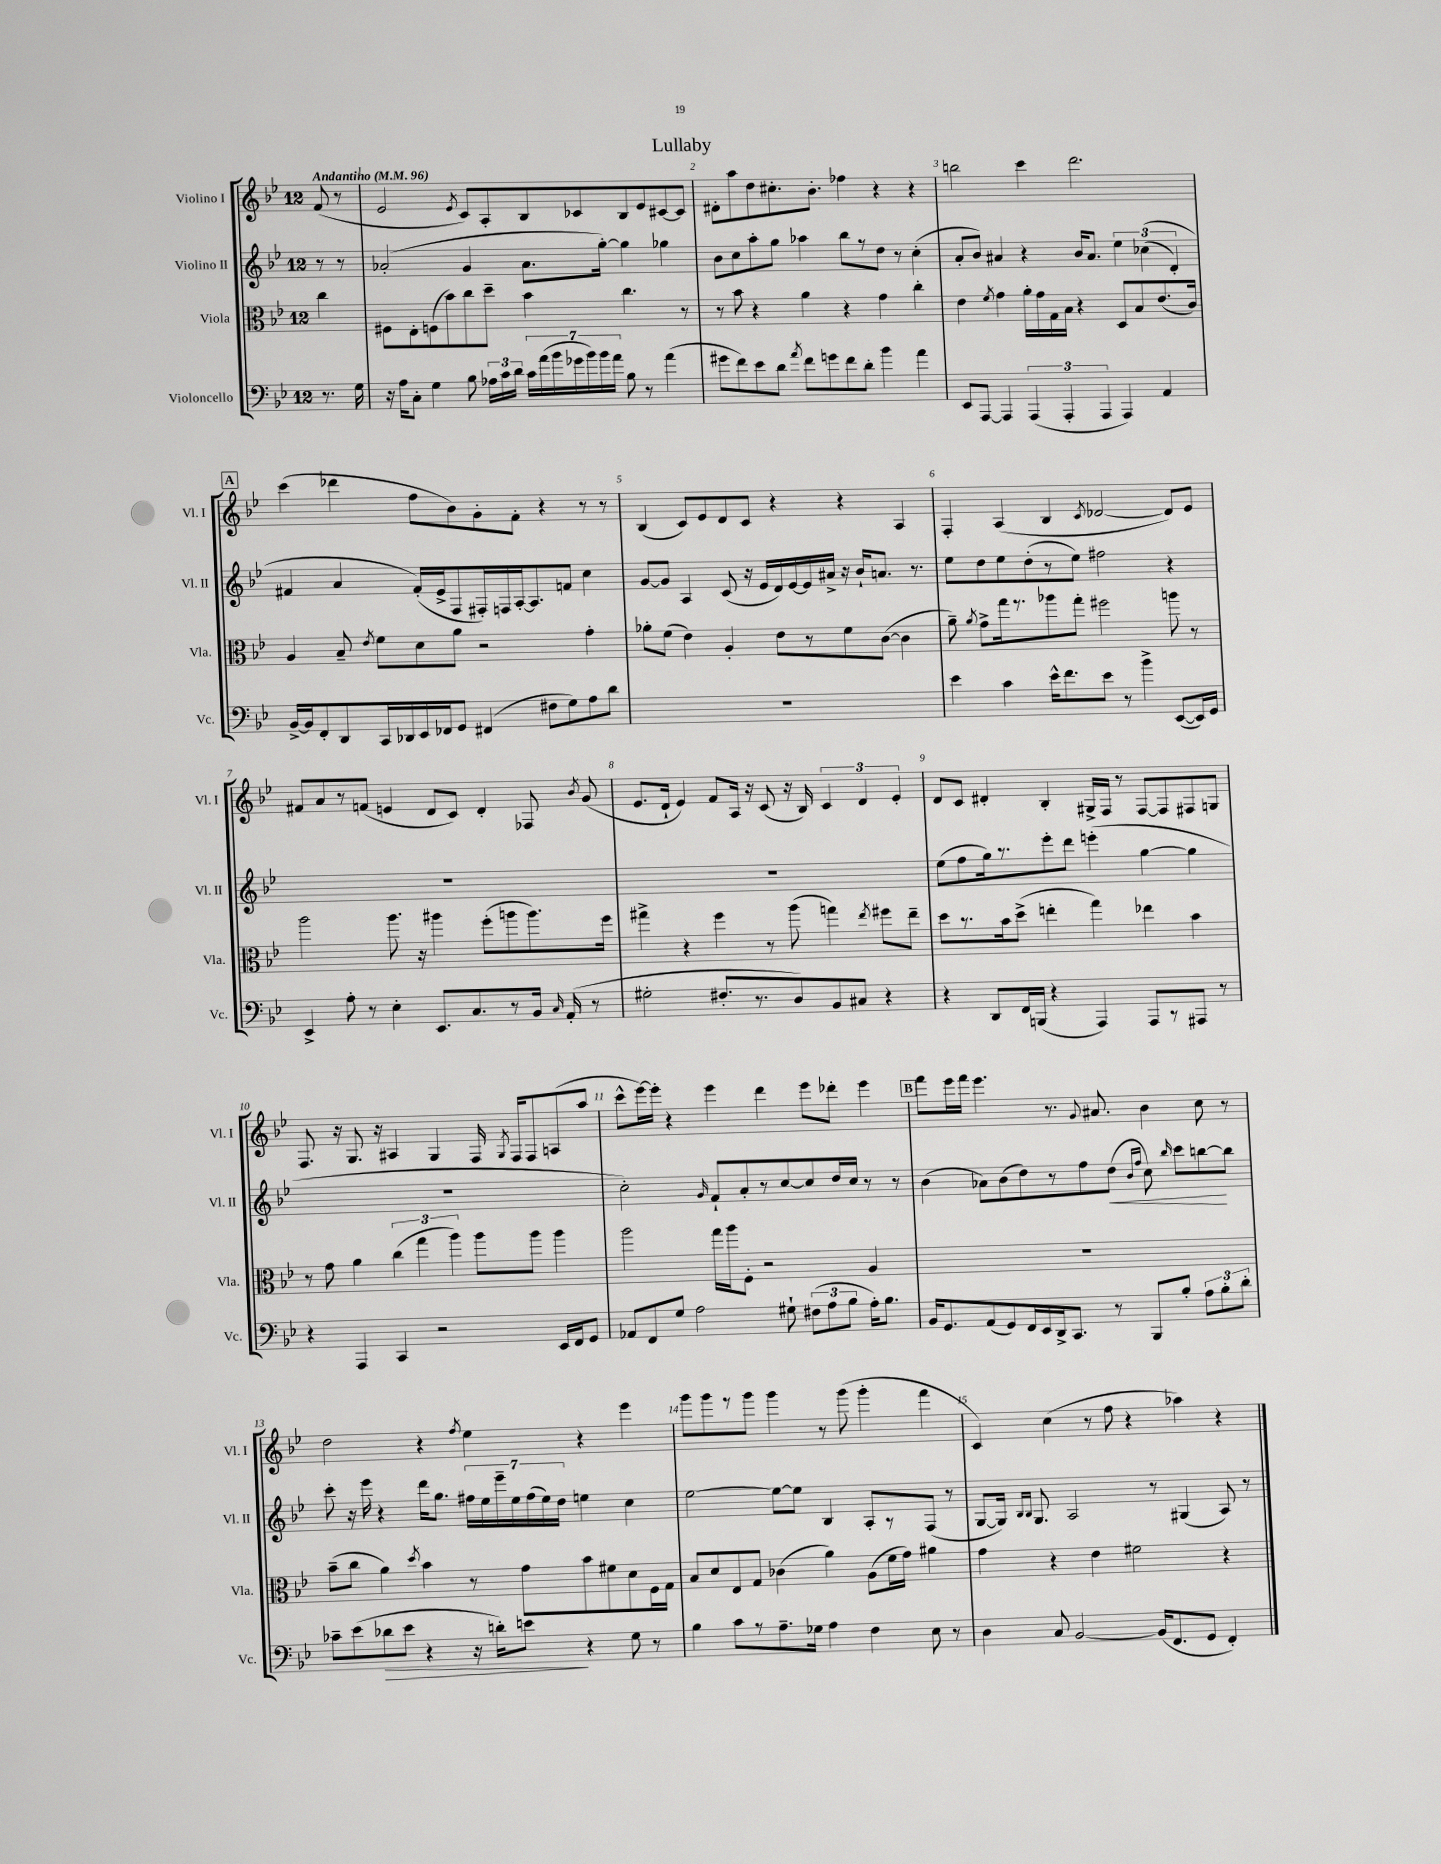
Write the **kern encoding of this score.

**kern	**kern	**kern	**kern
*staff4	*staff3	*staff2	*staff1
*clefF4	*clefC3	*clefG2	*clefG2
*k[b-e-]	*k[b-e-]	*k[b-e-]	*k[b-e-]
*M12/8	*M12/8	*M12/8	*M12/8
*MM96	*MM96	*MM96	*MM96
8.r	4cc	8r	(8f
.	.	8r	8r
16G	.	.	.
=	=	=	=
16r	8F#	(2a-'	2e-
16A	.	.	.
8C'	8E-'	.	.
4G	(8F	.	.
.	8b-)	.	.
.	.	.	8qe-
8B-	8cc	4g	8c)
24A-	8dd~	.	8A'
24c	.	.	.
24d	.	.	.
28c	4b-	8.a-	8B-
(28a	.	.	.
28b-	.	.	.
28g-	.	.	.
.	.	.	8c-
28b-)	.	.	.
28b-	.	.	.
.	.	[16gg')	.
28a	.	.	.
8B-	4.cc	4gg]	8B-
8r	.	.	8e-
(4a	.	4gg-	[8c#
.	8r	.	8c#]
=	=	=	=
8g#	8r	8b-	8d#'
8f)	8b-	8cc	8aa
8e-	4r	8aa'	8dd
8d	.	8gg	8.cc#'
8qa	.	.	.
8f	4a	4aa-	.
.	.	.	8.b-'
8g	.	.	.
8f	4r	8bb-	4ff-
8d'	.	8r	.
4b-	4g	8dd	4r
.	.	8r	.
4a	4cc'	(4cc'	4r
=	=	=	=
8EE-	4e-	8a'	2bb
[8AAA	.	8b-)	.
.	8qf	.	.
4AAA]	4g	4a#	.
(6AAA	16a'	4r	4ccc
.	16g	.	.
.	16G	.	.
6AAA'	.	.	.
.	16B-	.	.
.	4r	16b-	2.ddd
.	.	8.a#	.
6AAA	.	.	.
4AAA)	8D	6ee-	.
.	8B-	.	.
.	.	&((6cc-	.
4AA	(8.e-	.	.
.	.	6d')	.
.	16c)	.	.
=	=	=	=
[16BB-^	4A	4f#	(4ccc
16BB-]	.	.	.
8FF'	.	.	.
8DD	8B-~	4a	4ddd-
.	8qe-	.	.
16CC	8f	.	.
16DD-	.	.	.
16EE-	8d	(16f#'&)	8ff
16FF-	.	16e-^	.
8GG	8a	8F	8b-)
(4FF#	2r	16F#')	8g'
.	.	16F	.
.	.	[16A'	8f'
.	.	8.A]	.
8F#	.	.	4r
8G)	.	8f	.
8A	4g'	4cc	8r
8d	.	.	8r
=	=	=	=
1.r	8a-'	[8g	(4B-
.	(8f	8g]	.
.	4e-)	4A	8c)
.	.	.	8e-
.	4A'	(8c	8d
.	.	16r	8c
.	.	16e-	.
.	8e-	16d)	4r
.	.	[16e-	.
.	8r	16e-]	.
.	.	16a#^	.
.	8f	16r	4r
.	.	16b-`	.
.	([8c	8.a	.
.	4c]	.	4A
.	.	8.r	.
=	=	=	=
4e-	8a~)	8ee-	4F'
.	8qa	.	.
.	8g^	8dd	.
4c	16gg	8ee-	(4A
.	8.r	.	.
.	.	(8dd'	.
16e-^^	8aa-	8r	4B-
8.f	.	.	.
.	8gg'	8ee-)	.
.	.	.	8qc
8e-	2ff#	2ff#	[2d-
8r	.	.	.
4b-^	.	.	.
([8EE-	8aa	4r	8d-])
16EE-])	8r	.	8e-
16GG	.	.	.
=	=	=	=
4EE-^	2aa	1.r	8f#
.	.	.	8a
8A'	.	.	8r
8r	.	.	(8f
4E-'	8.aa	.	4e
.	16r	.	.
8.EE-	4aa#	.	8d
.	.	.	8c)
8.C	.	.	.
.	(8ff'	.	4d'
8r	8aa	.	.
16BB-	8.aa)	.	8F-
16qqC	.	.	.
(16AA'	.	.	.
.	.	.	8qb-
8r	.	.	(8g
.	16ff	.	.
=	=	=	=
2G#'	4gg#^	1.r	8.e-
.	.	.	16d`
.	4r	.	4e-)
8.F#'	4ff	.	8f
.	.	.	16A
8.r	.	.	16r
.	8r	.	(8c
8D)	(8aa	.	16r
.	.	.	16B-)
8BB-	4gg)	.	6c
8C#	.	.	.
.	.	.	6d
.	8qee-	.	.
4r	8ff#	.	.
.	.	.	6e-'
.	8ee-~	.	.
=	=	=	=
4r	8dd	(8ee-	8d
.	8.r	8ff	8c
8DD	.	16gg)	4d#'
.	16b-	8.r	.
16FF	(8dd^	.	.
(16BBB	.	.	.
4r	4ee'	8eee-'	4B-'
.	.	8ddd	.
4AAA)	4gg)	(4eee'	16G#^
.	.	.	16F
.	.	.	8r
8AAA	4ee-	[4gg	[8F
8r	.	.	8F]
8AAA#	4b-	4gg]	8F#
8r	.	.	8G
=	=	=	=
4r	8r	1.r	8.F
.	8g	.	.
.	.	.	16r
4AAA	4a	.	8.G
.	.	.	16r
4CC	(6cc	.	4A#
.	6gg	.	.
2r	.	.	4G
.	6aa)	.	.
.	8aa	.	16F
.	.	.	8qG
.	.	.	16F
.	8aa	.	8F
16EE-	4aa	.	(8A
16FF	.	.	.
8GG	.	.	8aa
=	=	=	=
8AA-	2aa	2cc')	8ccc^^
8FF	.	.	[16eee-)
.	.	.	16eee-']
8G	.	.	4r
2A	.	.	.
.	.	16qqg	.
.	16gg	8f`	4eee-
.	16aa	.	.
.	8F'	8a'	.
.	2r	8r	4ddd
8G#`	.	[8cc	.
(12F#	.	8cc]	8eee-
12A	.	.	.
.	.	16dd	8ddd-'
12B-	.	.	.
.	.	16cc	.
16A')	4A	8r	4eee-
8.B-	.	.	.
.	.	8r	.
=	=	=	=
16BB-	1.r	(4b-	8fff
8.GG	.	.	.
.	.	.	16eee-
.	.	.	16fff
(8AA	.	8a-)	4.eee-
8GG)	.	(8b-	.
16FF	.	8dd)	.
16EE-	.	.	.
16DD^	.	8r	8.r
8.CC	.	.	.
.	.	8ff	.
.	.	.	8qqg
.	.	.	8.a#
8r	.	(8dd	.
.	.	16qqb-	.
.	.	16qqff	.
8BBB-	.	8cc)	4b-
.	.	16qqbb-	.
8B-'	.	8ccc	.
12A	.	[8bb	8cc
12B-'	.	.	.
.	.	8bb]	8r
12d'	.	.	.
=	=	=	=
8c-~	(8b-~	8ccc'	2dd
(8e-	8cc	16r	.
.	.	16eee-	.
8d-	4a)	4r	.
8e-	.	.	.
.	8qdd	.	.
4r	4b-	16ddd	4r
.	.	8.gg	.
.	.	.	8qff
16r	8r	28ff#	4ee-
.	.	28ee-	.
16d')	.	.	.
.	.	28eee-~	.
.	.	28ee-	.
8e	8g	.	.
.	.	(28ff#	.
.	.	28ee-)	.
.	.	28dd	.
4r	8b-	4ee	4r
.	8f#	.	.
8G	8d	4cc	4eee-
8r	16F	.	.
.	16G	.	.
=	=	=	=
4B-	8B-	[2ee-	8ggg
.	8d	.	8ggg
8c	8E-	.	8r
8r	8G	.	8ggg
8.A~	(4c-	8ee-_	4ggg
.	.	8ee-]	.
16G-	.	.	.
4A	4a)	4B-	8r
.	.	.	(8ggg
4F	(8A	8A'	4ggg'
.	16f	8r	.
.	16g)	.	.
8E-	4a#	(8F	4fff
8r	.	8r	.
=	=	=	=
4D	4g	[8G	4c)
.	.	16G])	.
.	.	16qqB-	.
.	.	16qqB-	.
.	.	8.G	.
8C	4r	.	(4cc
[2BB-	.	2A	.
.	4e-	.	8r
.	.	.	8ff
.	2f#	.	4r
(16BB-]	.	8r	.
8.FF	.	.	.
.	.	(4G#	4aa-)
8GG	.	.	.
4FF')	4r	8A)	4r
.	.	8r	.
==	==	==	==
*-	*-	*-	*-
